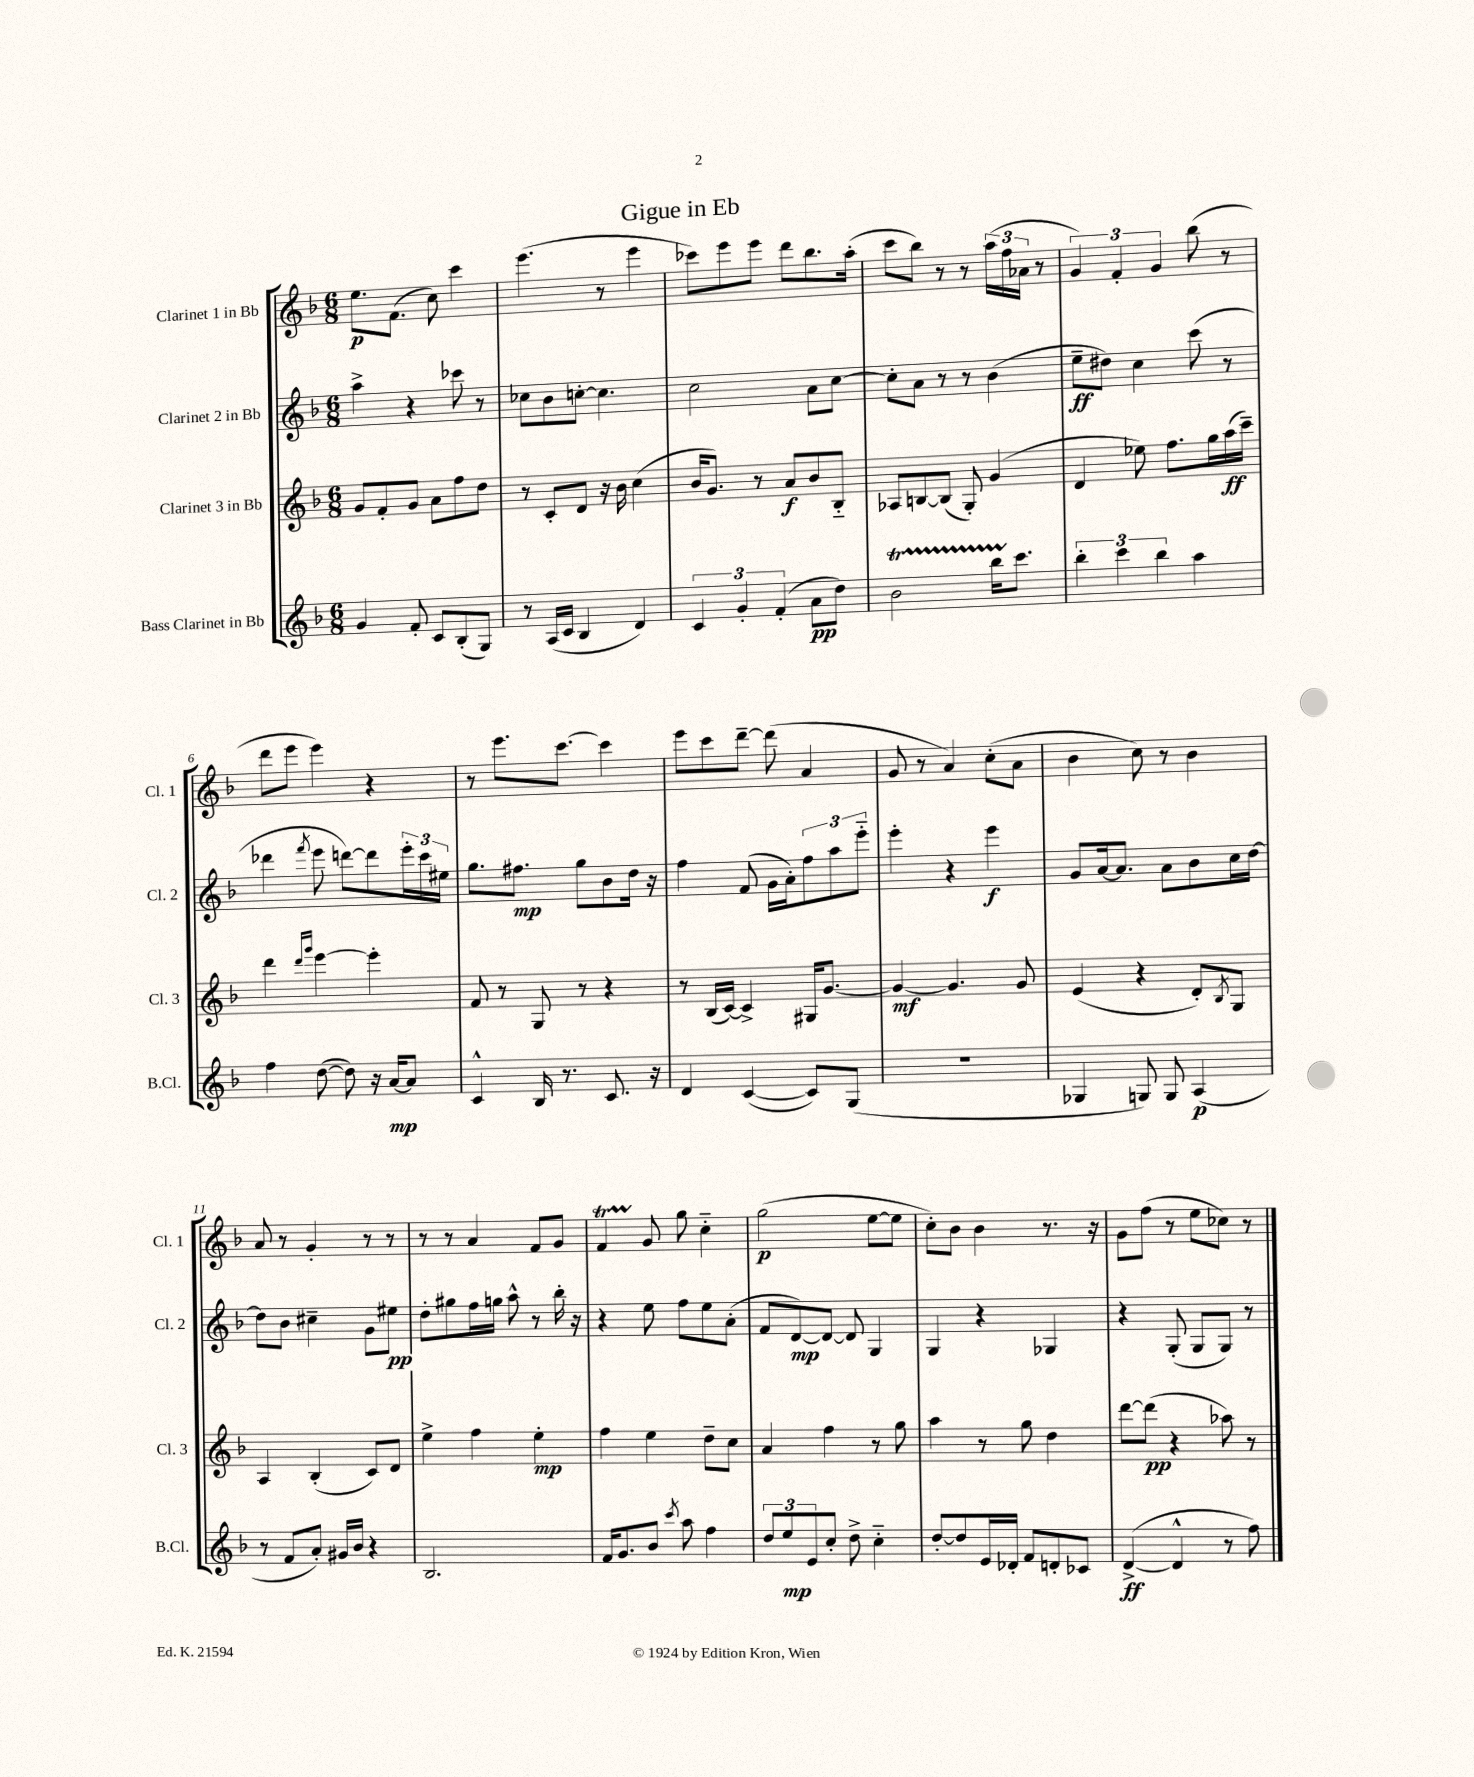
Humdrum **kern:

**kern	**kern	**kern	**kern
*staff4	*staff3	*staff2	*staff1
*clefG2	*clefG2	*clefG2	*clefG2
*k[b-]	*k[b-]	*k[b-]	*k[b-]
*M6/8	*M6/8	*M6/8	*M6/8
4g/	8g/L	4aa^\	8.ee\L
.	8f'/	.	.
.	.	.	(8.f\J
8f'/	8g/J	4r	.
8c/L	8a\L	.	8cc\)
(8B-'/	8ff\	8ccc-\	4ccc\
8G/J)	8dd\J	8r	.
=	=	=	=
8r	8r	8cc-\L	(4.eee\
(16A/LL	8c'/L	8b-\	.
16c/JJ	.	.	.
4B-/	8d/J	[8cc'\J	.
.	16r	4.cc\]	8r
.	16b-\	.	.
4d/)	(4cc\	.	4eee\
=	=	=	=
6c/	16b-/LK	2cc\	8ccc-\L)
.	8.g/J)	.	.
.	.	.	8eee\
6g'/	.	.	.
.	8r	.	8eee\J
(6f'/	.	.	.
.	8a/L	.	8ddd\L
8a\L	8b-/	8a\L	8.bb-\
8dd\J)	8B-'~/J	[8cc\J	.
.	.	.	(16aa'\Jk
=	=	=	=
2b-\	8A-/L	8cc'\]L	8ccc\L
.	[8B/	8a\J	8bb-\J)
.	(8B/]J	8r	8r
.	8G'/)	8r	8r
16bb-\LK	(4g/	(4b-\	(24aa\LL
.	.	.	24ff\
8.ccc\J	.	.	.
.	.	.	24a-\JJ
.	.	.	8r
=	=	=	=
6bb-'\	4d/	8ee~\L	6g/)
.	.	8dd#\J)	.
6ccc\	.	.	6f'/
.	8ee-\)	4cc\	.
6bb-\	.	.	6g/
.	8.ff\L	.	.
4aa\	.	(8ccc\	(8bb-\
.	16gg\L	.	.
.	(16aa\	8r	8r
.	16ccc~\JJ)	.	.
=	=	=	=
4ff\	4ddd\	4ddd-\	8ddd\L
.	.	.	8eee\J
.	16qqddd/LL	.	.
.	16qqggg/JJ	8qfff/	.
([8dd\	[4eee\	8eee\	4eee\)
8dd\])	.	[8ddd\L)	.
16r	4eee'\]	8ddd\]	4r
[16a/LK	.	.	.
8a/]J	.	24eee'\L	.
.	.	24ccc\	.
.	.	24ee#\JJ	.
=	=	=	=
4c^^/	8f/	8.gg\L	8r
.	8r	.	8.eee\L
.	.	8.ff#\J	.
16B-/	8G/	.	.
8.r	.	.	[8.ccc\J
.	8r	8gg\L	.
8.c/	4r	8b-\	4ccc\]
.	.	16dd\Jk	.
16r	.	16r	.
=	=	=	=
4d/	8r	4ff\	8eee\L
.	(16B-/LL	.	8ccc\
.	[16c/JJ)	.	.
([4c/	4c^/]	(8f/	[8ddd~\J
.	.	16g\LL	(8ddd\]
.	.	16a'\J)	.
8c/]L)	16G#/LK	12ff\	4a/
.	[8.g/J	.	.
.	.	12aa\	.
(8G/J	.	.	.
.	.	12eee'~\J	.
=	=	=	=
2.r	4g/_	4eee'\	8g/
.	.	.	8r
.	4.g/]	4r	4a/)
.	.	4eee\	(8cc'\L
.	8g/	.	8a\J
=	=	=	=
4G-/	(4e/	8g/L	4b-\
.	.	[16a/k	.
.	.	8.a/]J	.
8G/)	4r	.	8cc\)
8G/	.	8a\L	8r
(4A/	8d'/L)	8b-\	4b-\
.	8qB-/	.	.
.	8G/J	16cc\L	.
.	.	[16dd\JJ	.
=	=	=	=
8r	4A/	8dd\]L	8a/
8f/L	.	8b-\J	8r
8a'/J)	(4B-'/	4cc#~\	4g'/
16g#/LL	.	.	.
16b-/JJ	.	.	.
4r	8c/L)	8g\L	8r
.	8d/J	8ee#\J	8r
=	=	=	=
2.B-/	4ee^\	8dd'\L	8r
.	.	8gg#\	8r
.	4ff\	16ff\L	4a/
.	.	16gg\JJ	.
.	.	8aa^^\	.
.	4ee'\	8r	8f/L
.	.	16bb-'\	8g/J
.	.	16r	.
=	=	=	=
16f/LK	4ff\	4r	4f/
8.g/	.	.	.
8b-/J	4ee\	8ee\	8g/
8qccc/	.	.	.
8aa\	.	8ff\L	8gg\
4ff\	8dd~\L	8ee\	4cc'~\
.	8cc\J	(8a'\J	.
=	=	=	=
12dd/L	4a/	8f/L	(2gg\
12ee/	.	.	.
.	.	[8d/)	.
12e/	.	.	.
8cc'/J	4ff\	8d/_J	.
8dd^\	.	8d/]	.
4cc'~\	8r	4G/	[8ee\L
.	8gg\	.	8ee\]J
=	=	=	=
[8dd'/L	4aa\	4G/	8cc'\L)
8dd/]	.	.	8b-\J
16e/L	8r	4r	4b-\
16d-'/JJ	.	.	.
8f/L	8gg\	.	.
8d'/	4dd\	4G-/	8.r
8c-/J	.	.	.
.	.	.	16r
=	=	=	=
([4d^/	[8ddd\L	4r	8g\L
.	(8ddd\]J	.	(8ff\J
4d^^/]	4r	(8G'/	8r
.	.	8G/L	8ee\L
8r	8aa-\)	8G/J)	8cc-\J)
8ff\)	8r	8r	8r
==	==	==	==
*-	*-	*-	*-
